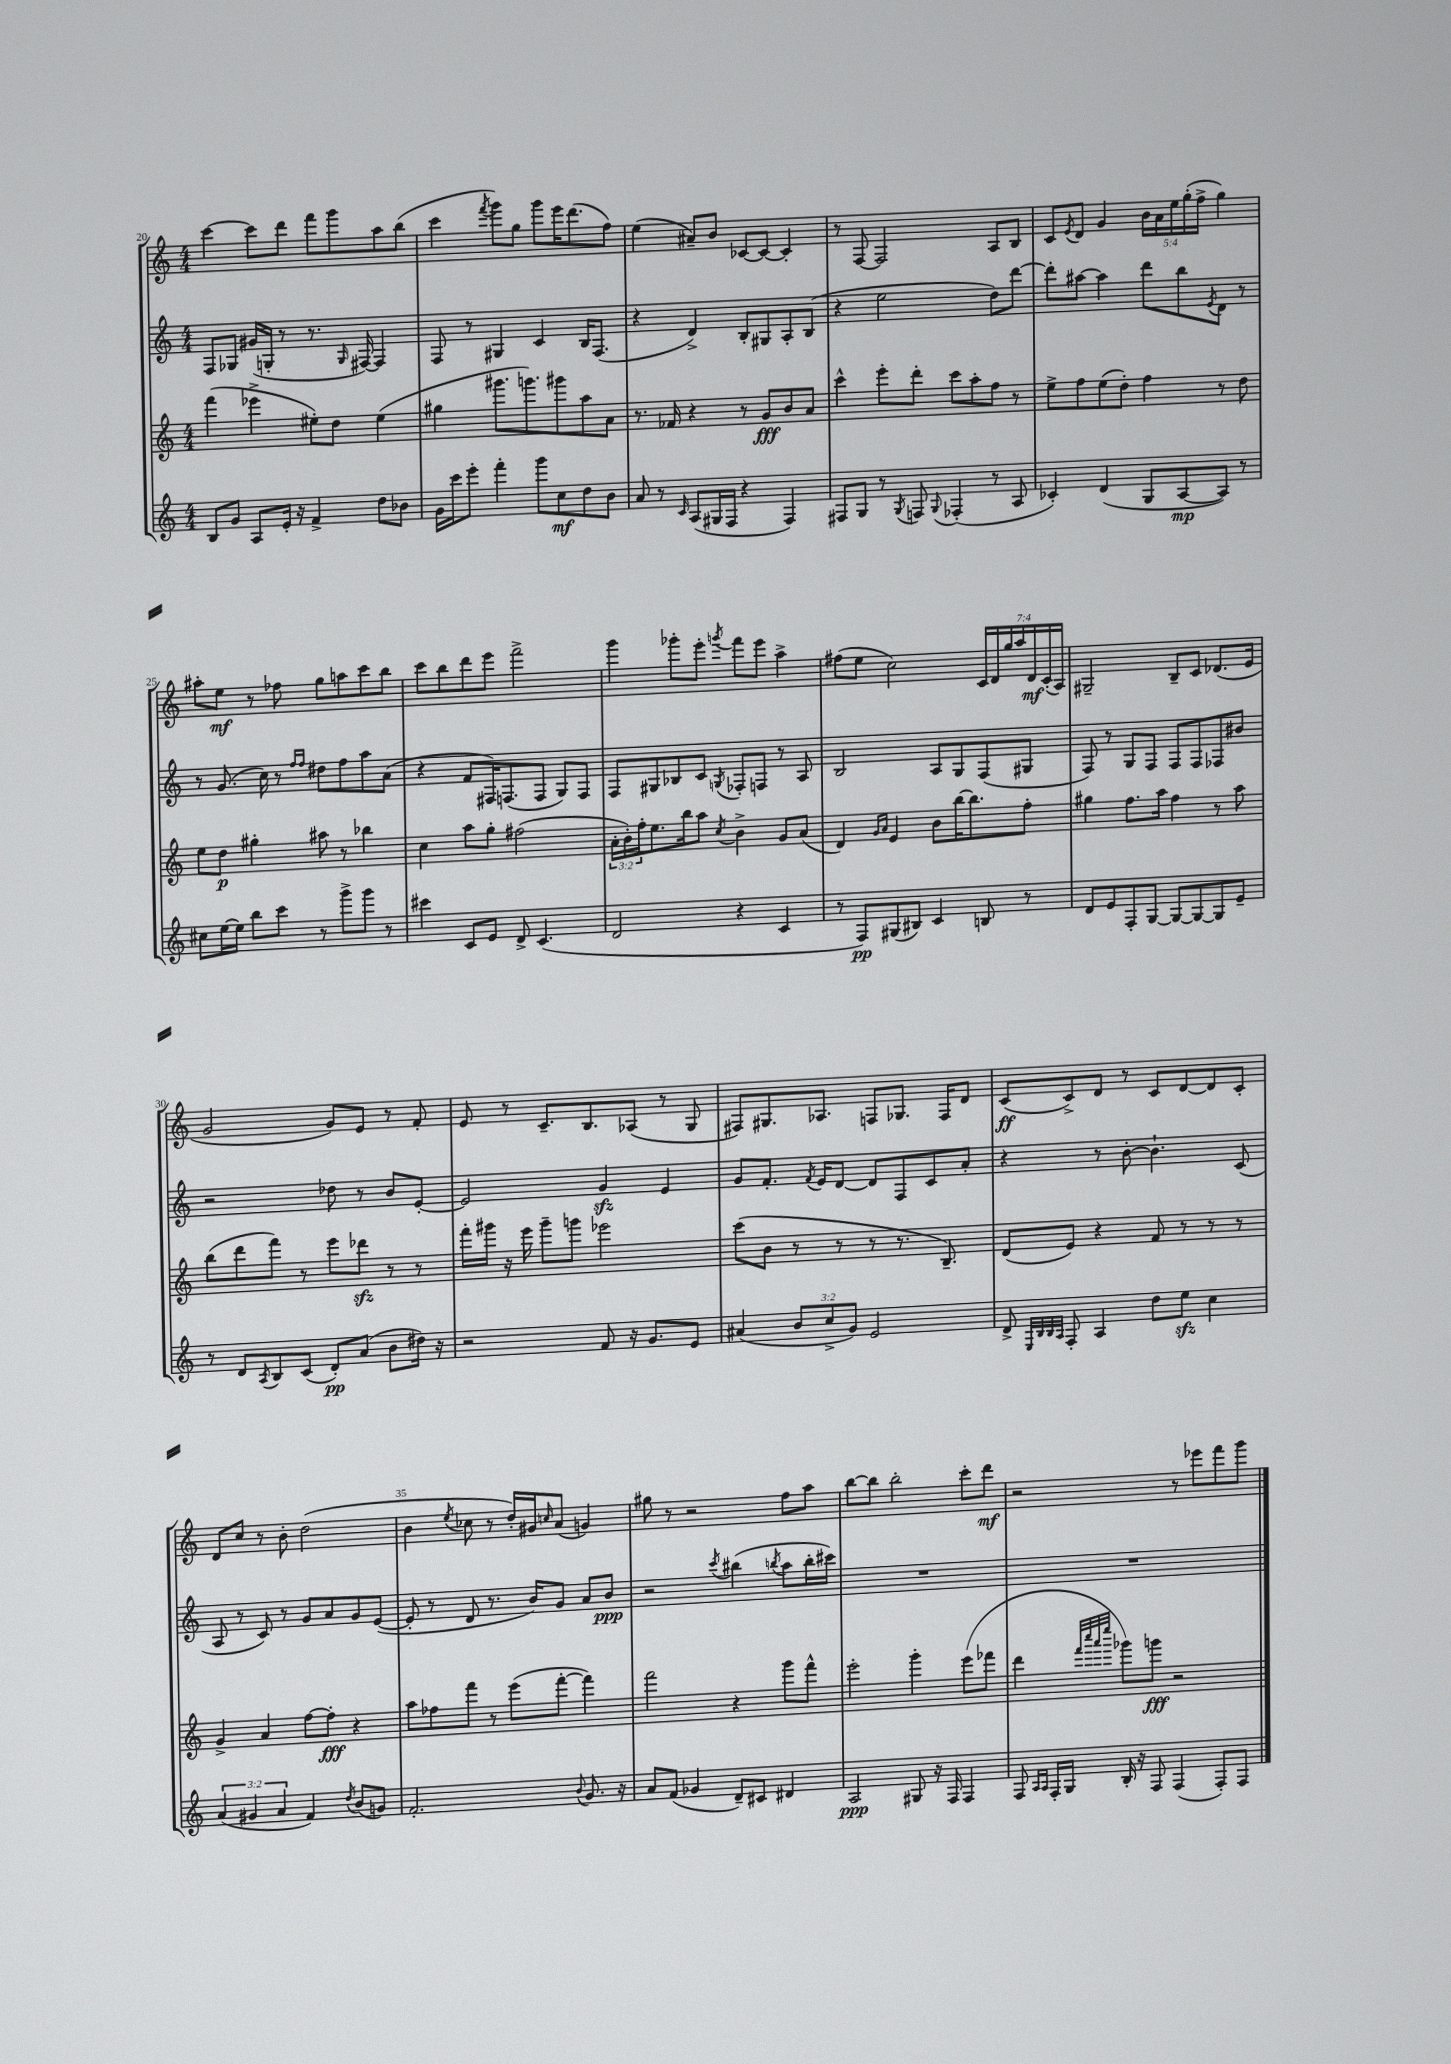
<<
\new StaffGroup <<
\new Staff = "s0" {
    \clef treble \key c \major \numericTimeSignature \time 4/4 \override Staff.TupletNumber.text = #tuplet-number::calc-fraction-text
    c'''4~ c'''8 d'''8 f'''8 g'''8 a''8 b''8( |
    c'''4 \acciaccatura { f'''8 } g'''8) g''8 g'''8 e'''16 d'''8.( f''8) |
    e''4( ais'8--) b'8 ces'8~ ces'8~ ces'4-. |
    r8 f8~ f2 a8 b8 |
    c'8 \acciaccatura { e'8 } d'8 g'4 \tuplet 5/4 { b'16 a'16 e''16 g''16-.( f''16-> } g''4) |
    ais''8-. e''8\mf r8 fes''8 g''8 a''8 c'''8 b''8 |
    c'''8 b''8 d'''8 e'''8 f'''2-> |
    g'''4 ges'''8-. e'''8-. \acciaccatura { g'''8 } f'''8 e'''8 a''4-> |
    fis''8( e''8 c''2) \tuplet 7/4 { c'16 d'16 g''16 a''16 d'16\mf c'16-.( a16) } |
    gis2-- b8-- c'8 des'8.( e'16 |
    g'2 g'8) e'8 r8 f'8-. |
    e'8 r8 c'8.-- b8. aes8( r8 g8 |
    fis8) gis8. aes8. f8 ges8. f16 d'8 |
    c'8\ff( c'8->) d'8 r8 c'8 d'8~ d'8 c'8-. |
    d'8 c''8 r8 b'8-. d''2( |
    b'4 \acciaccatura { e''8 } ces''8 r8 d''16-.) gis'16 \grace { c''16 } a'8( g'4) |
    gis''8 r8 r2 f''8 a''8 |
    b''8~ b''8 b''2-. c'''8-. d'''8\mf |
    r2 r8 ees'''8 f'''8 g'''8 \bar "|." |
}
\new Staff = "s1" {
    \clef treble \key c \major \numericTimeSignature \time 4/4
    f8 ges8 gis'16( g16-. r8 r8. \grace { g16 } fis16~) fis4 |
    f8 r8 gis4 c'4 b16 f8.( |
    r4 d'4->) b8-. gis8 a8-. b8( |
    r4 e''2 d''8) d'''8~ |
    d'''8-. ais''8~ ais''4 d'''8 b''8 \acciaccatura { e'8 } d'8 r8 |
    r8 g'8.( c''16) r8 \grace { f''16 f''16 } dis''8 f''8 a''8 a'8( |
    r4 f'8 fis16) f8.( f8 g8) f8 |
    f8 gis8 bes8 c'8 \acciaccatura { g8 } fes8-. f8 r8 a8 |
    b2 a8 g8 f8( gis8 |
    f8) r8 g8 f8 f8 f8 fes8 bis'8 |
    r2 des''8 r8 b'8 e'8~-. |
    e'2 g'4\sfz e'4 |
    g'8 f'8.-. \acciaccatura { f'8 } e'16 d'8~ d'8 f8 c'8 a'8-. |
    r4 r8 b'8~-. b'4.-! c'8( |
    a8 r8 c'8) r8 g'8 a'8 g'8 e'8~( |
    e'8-. r8 d'8 r8. b'16) g'8 a'8 b'8\ppp |
    r2 \acciaccatura { c'''8 } bis''4( \acciaccatura { b''8 } a''8 b''16-. cis'''16) |
    R1 |
    R1 \bar "|." |
}
\new Staff = "s2" {
    \clef treble \key c \major \numericTimeSignature \time 4/4 \override Staff.TupletNumber.text = #tuplet-number::calc-fraction-text
    f'''4( ees'''4-> eis''8-.) d''8 eis''4( |
    gis''4 gis'''8. g'''8.) gis'''8 a''8 a'8 |
    r8. fes'16 r4 r8 g'8\fff b'8 a'8 |
    c'''4-^ e'''8-. d'''8-. c'''8 a''8-. f''8 r8 |
    e''8-> f''8 e''8( d''8-.) f''4 r8 d''8 |
    e''8 d''8\p gis''4-. ais''8 r8 bes''4 |
    c''4 a''8 g''8-. fis''2( |
    \tuplet 3/2 { a'16-. b'16-.) f''16-. } e''8. b''16 a''8 \acciaccatura { c''8 } b'4-> g'8 a'8( |
    d'4) \grace { g'16 a'16 } e'4 b'8 b''16~ b''8. f''8-. |
    gis''4 f''8. a''16 f''4 r8 a''8 |
    b''8( d'''8 f'''8) r8 e'''8 des'''8\sfz r8 r8 |
    f'''16-. gis'''16 r16 e'''16 gis'''8-- g'''8 ees'''2 |
    c'''8( b'8 r8 r8 r8 r8. b8.--) |
    d'8( e'8) r4 f'8 r8 r8 r8 |
    g'4-> a'4 f''8~ f''8-.\fff r4 |
    a''8 fes''8 f'''8 r8 e'''8( f'''8~-. f'''4) |
    f'''2 r4 g'''8 f'''8-^ |
    e'''2-. g'''4-. e'''8( fes'''8 |
    d'''4 \grace { f'''32 c''''32 a'''32 e''''32 } ges'''8) g'''8\fff r2 \bar "|." |
}
\new Staff = "s3" {
    \clef treble \key c \major \numericTimeSignature \time 4/4 \override Staff.TupletNumber.text = #tuplet-number::calc-fraction-text
    b8 g'8 a8 e'16-. r16 f'4-> d''8 bes'8 |
    g'16 c'''16 e'''8-. f'''4-. g'''8 c''8\mf d''8 b'8 |
    a'8 r8 \grace { c'16 } a8( gis16 f16 r4 f4) |
    fis8 g8 r8 \acciaccatura { g8 } f8 \appoggiatura { g8 } fes4-.( r8 a8 |
    ces'4-.) d'4( g8 a8~\mp a8) r8 |
    cis''8 e''16~ e''16 b''8 c'''8 r8 g'''8-> g'''8 r8 |
    cis'''4 c'8 e'8 d'8-> c'4.( |
    d'2 r4 c'4 |
    r8 f8\pp) gis8( bis8) c'4 b8 r8 |
    d'8 e'8 f8-. g8~ g8~ g8~ g8 e'8-- |
    r8 d'8 \acciaccatura { a8 } b8 c'8( d'8-.\pp) a'8( b'8 dis''16) r16 |
    r2 f'8 r16 g'8. e'8 |
    ais'4( \tuplet 3/2 { b'8 c''8-> g'8) } e'2 |
    d'8-> \grace { e32 b32 b32 a32 } f8-. a4 d''8 e''8\sfz c''4 |
    \tuplet 3/2 { a'4( gis'4 a'4 } f'4) \acciaccatura { d''8 } b'8( g'8) |
    f'2.-. \appoggiatura { b'8 } g'8. r16 |
    a'8 f'8( ges'4 d'8--) cis'8 dis'4 |
    a2\ppp gis8 r16 f16 f4 |
    f8 \grace { a16 a16 } f16-. g16 b16-. r16 f8 f4( f8-.) f8 \bar "|." |
}
>>
>>
\layout { \context { \Score currentBarNumber = #20 \override BarNumber.break-visibility = ##(#f #t #t) barNumberVisibility = #(every-nth-bar-number-visible 5) } }
